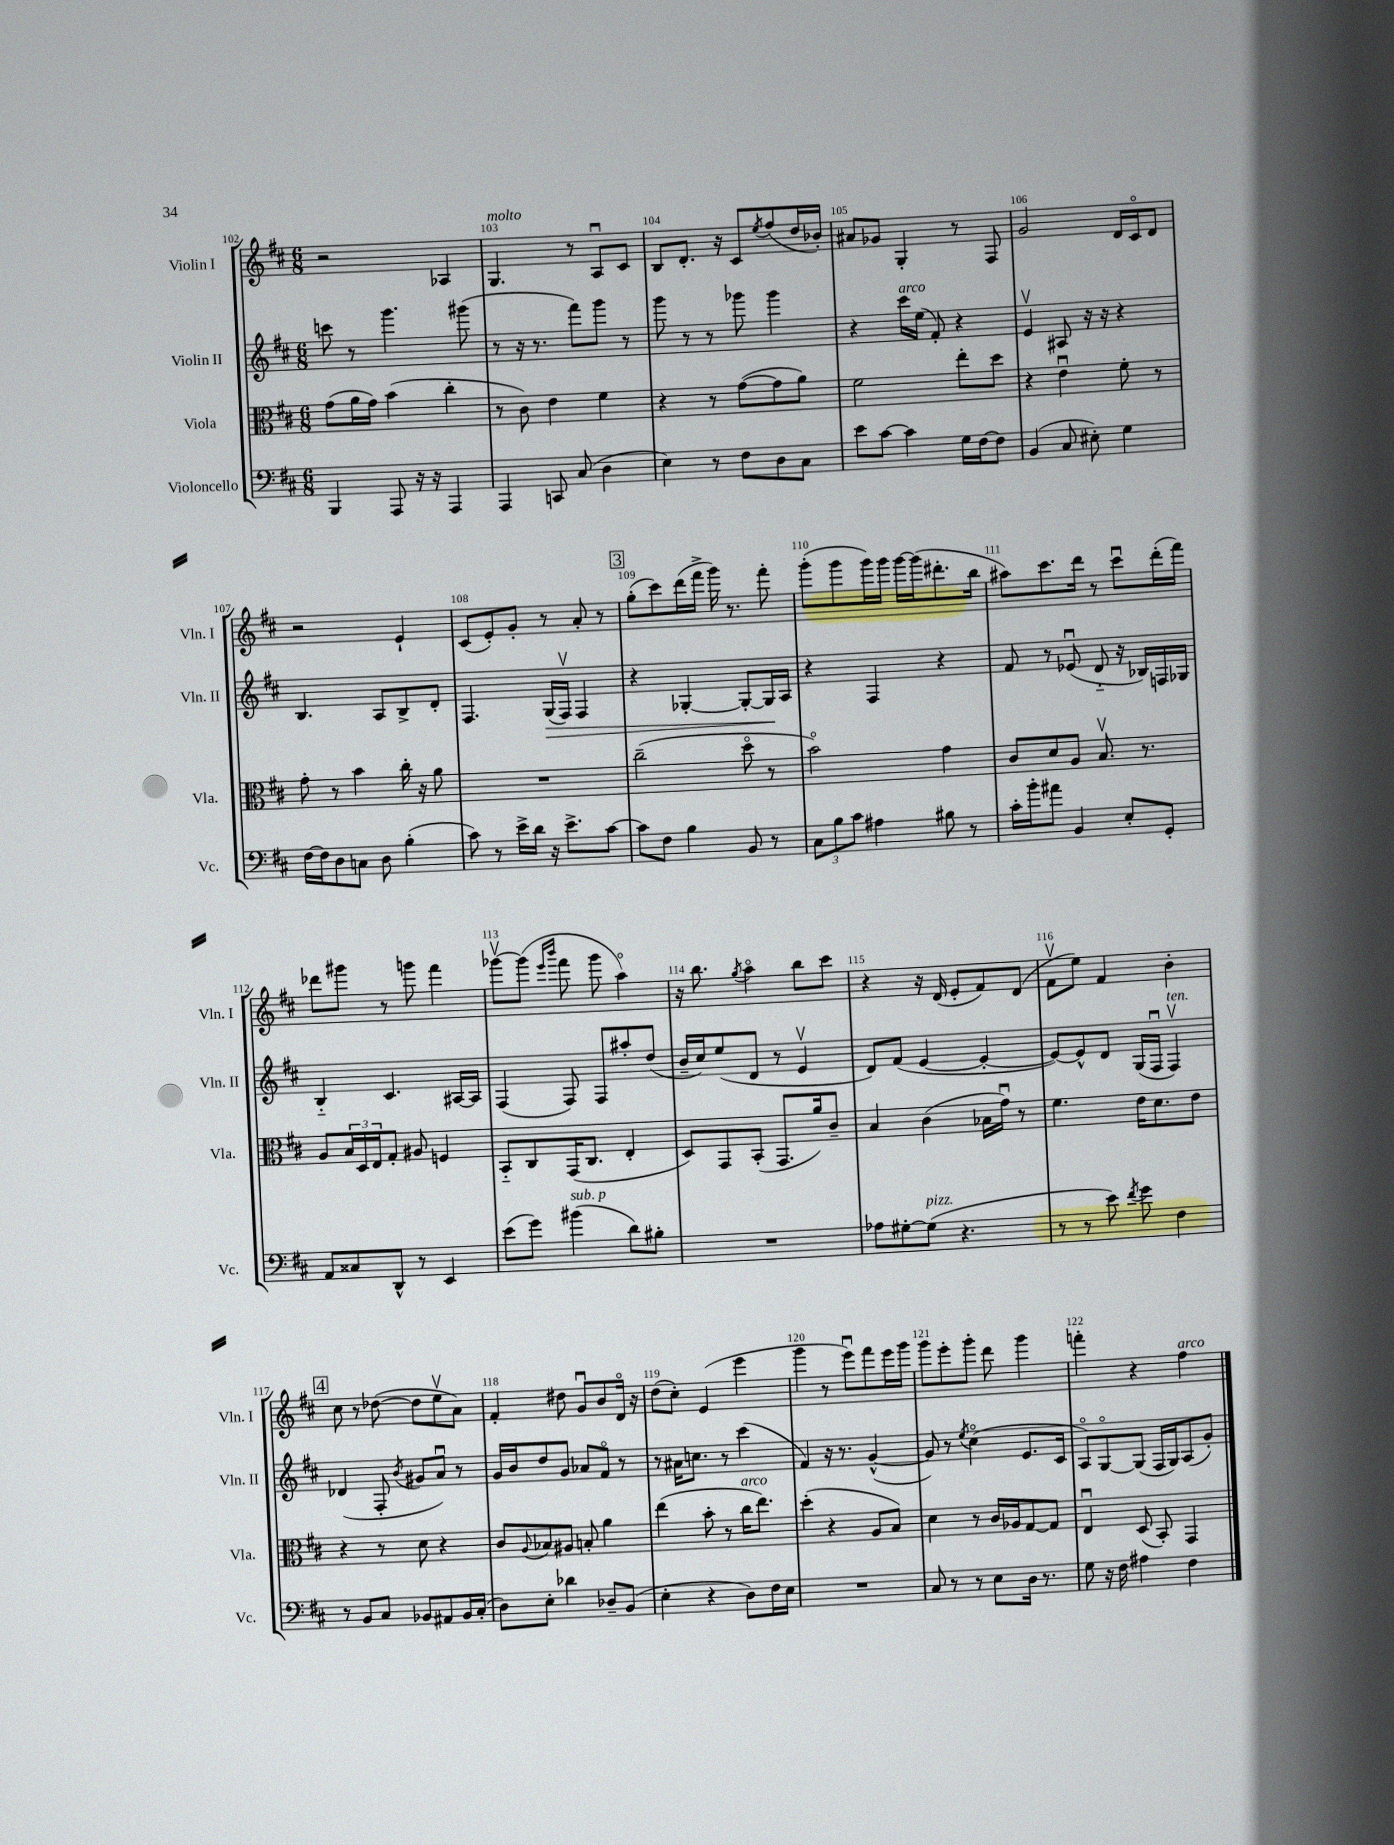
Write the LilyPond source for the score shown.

<<
\new StaffGroup <<
\new Staff = "s0" \with { instrumentName = "Violin I" shortInstrumentName = "Vln. I" } {
    \clef treble \key d \major \numericTimeSignature \time 6/8
    r2 aes4 |
    g4.^\markup { \italic "molto" } r8 a8\downbow cis'8 |
    b8 d'8.-. r16 cis'8 \acciaccatura { e''8 } fis''8( d''16 bes'16-.) |
    ais'8 ges'8 g4-. r8 fis8 |
    g'2 d'16 cis'16\flageolet d'8 |
    r2 e'4-! |
    cis'8( e'8-.) g'8-. r8 a'8-. r8 |
    \mark \markup { \box "3" } g''8-.( cis'''8) d'''16( fis'''16-> g'''16) r8. fis'''8-. |
    g'''8-.( g'''8 g'''16) g'''16 g'''16~ g'''16( dis'''8.-. b''16 |
    ais''8) cis'''8. d'''16 r8 cis'''8\downbow d'''16-.( fis'''16) |
    des'''8 gis'''8 r8 g'''8 fis'''4 |
    ges'''8~\upbow ges'''8( \grace { e'''16 b'''16 } fis'''8 ges'''8 a''4\flageolet) |
    r16 b''8. \acciaccatura { g''8 } a''4\flageolet b''8 cis'''8 |
    r4 r16 d'16( e'8-. fis'8) d'8( |
    fis'8\upbow e''8) fis'4 b'4-. |
    \mark \markup { \box "4" } cis''8 r8 des''8~( des''8 e''8\upbow a'8) |
    fis'4-. dis''8 g'8\downbow b'8 d'16\flageolet r16 |
    d''8( cis''8-.) e'4( e'''4 |
    g'''4 r8 e'''8\downbow) fis'''8 e'''16 g'''16 |
    g'''8 e'''8-. g'''8-. d'''8 g'''4 |
    f'''4-. r4 fis''4^\markup { \italic "arco" } \bar "|." |
}
\new Staff = "s1" \with { instrumentName = "Violin II" shortInstrumentName = "Vln. II" } {
    \clef treble \key d \major \numericTimeSignature \time 6/8
    c'''8 r8 g'''4. gis'''8( |
    r8 r16 r8. fis'''8) g'''8 r8 |
    g'''8 r8 r8 ges'''8 ges'''4 |
    r4 cis'''16^\markup { \italic "arco" } e''16( fis'8-.) r4 |
    e'4\upbow ais8 r16 r16 r4 |
    b4. a8 b8-> d'8-. |
    fis4. g16\>( fis16\upbow) fis4 |
    \mark \markup { \box "3" } r4 ges4~-. ges8~-. ges16\! a16 |
    r4 fis4 r4 |
    fis'8 r8 ees'8\downbow( d'8-_ r16 bes16) f16 ges16 |
    b4-_ cis'4. ais16~ ais16 |
    fis4( fis8) fis8 ais''8-. d''8( |
    b'16-- cis''16) e''8( d'8 r8 e'4\upbow |
    d'8) fis'8( e'4~ e'4~-. |
    e'8~) e'8-^ d'8 g16( fis16\downbow fis4\upbow^\markup { \italic "ten." }) |
    \mark \markup { \box "4" } des'4( fis8-. \acciaccatura { b'8 } gis'8 a'8\downbow) r8 |
    g'16 b'16 d''8 g'8 aes'8 fis'8\flageolet r8 |
    r8 ais'16 c''8. r8 cis'''4( |
    fis'4) r16 r8. g'4~-^( |
    g'8) r8 \acciaccatura { e''8 } cis''4\flageolet( e'8. cis'16 |
    a8\flageolet) g8~\flageolet g8( fis16 g16) a8( g'8-.) \bar "|." |
}
\new Staff = "s2" \with { instrumentName = "Viola" shortInstrumentName = "Vla." } {
    \clef alto \key d \major \numericTimeSignature \time 6/8
    g'8( a'16 g'16) b'4( cis''4-. |
    r8 cis'8) e'4 fis'4 |
    r4 r8 g'8~( g'8 a'8) |
    fis'2 e''8-. d''8 |
    r4 e'4\downbow fis'8-. r8 |
    g'8-. r8 b'4 cis''16-. r16 a'8 |
    R2. |
    \mark \markup { \box "3" } cis''2--( d''8\flageolet r8 |
    b'2\flageolet) g'4 |
    cis'8 d'8 a8 b8.\upbow r8. |
    a8 \tuplet 3/2 { b16 d16 e16 } g8-. ais8 f4 |
    b,8-_ cis8 g,16( cis8. e4-. |
    d8) g,8 b,8-.( g,8. a'16) cis'8-- |
    b4 cis'4( bes16 g'16\downbow) r8 |
    fis'4. e'16 d'8. e'8 |
    \mark \markup { \box "4" } r4 r8 d'8 r4 |
    cis'8 \appoggiatura { a8 } bes8 ais8 b8-. a'4 |
    e''4( b'8-. r8 cis''16^\markup { \italic "arco" } e''8.) |
    d''4-.( r4 a8 b8) |
    d'4 r8 cis'16 aes16 g8~ g8 |
    e4\downbow d8( b,8-.) g,4 \bar "|." |
}
\new Staff = "s3" \with { instrumentName = "Violoncello" shortInstrumentName = "Vc." } {
    \clef bass \key d \major \numericTimeSignature \time 6/8
    b,,4 a,,8 r16 r16 a,,4 |
    a,,4 c,8 cis8( d4 |
    e4) r8 fis8 d8 cis8 |
    e'8 cis'8~ cis'4 g16 fis16~ fis8 |
    b,4( cis8 eis8-.) g4 |
    fis16~ fis16 d8 c8 d8 b4-.( |
    cis'8) r8 e'16-> d'16 r16 e'8.-> cis'8~ |
    \mark \markup { \box "3" } cis'8 fis8 b4 b,8 r8 |
    \tuplet 3/2 { cis8 b8 cis'8 } ais4 bis8 r8 |
    cis'16-. b'16-. ais'8 b,4 e8-. g,8-. |
    a,8 cisis8 d,8-^ r8 e,4 |
    e'8( g'8) bis'4^\markup { \italic "sub. p" }( d'8) bis8-. |
    R2. |
    aes8 gis8~-. gis8^\markup { \italic "pizz." }( r4. |
    r8 r8 e'8) \acciaccatura { fis'8 } g'8 fis4 |
    \mark \markup { \box "4" } r8 b,8 cis8 bes,8 ais,8 bes,16 cis16-.( |
    d8) e8-. des'4 des8-- b,8( |
    e4-. r4 d8) fis16 e16 |
    R2. |
    cis8 r8 r8 e8 d16 r8. |
    g8 r16 fis16 ais4 fis4 \bar "|." |
}
>>
>>
\layout { \context { \Score currentBarNumber = #102 \override BarNumber.break-visibility = ##(#f #t #t) barNumberVisibility = #all-bar-numbers-visible } }
